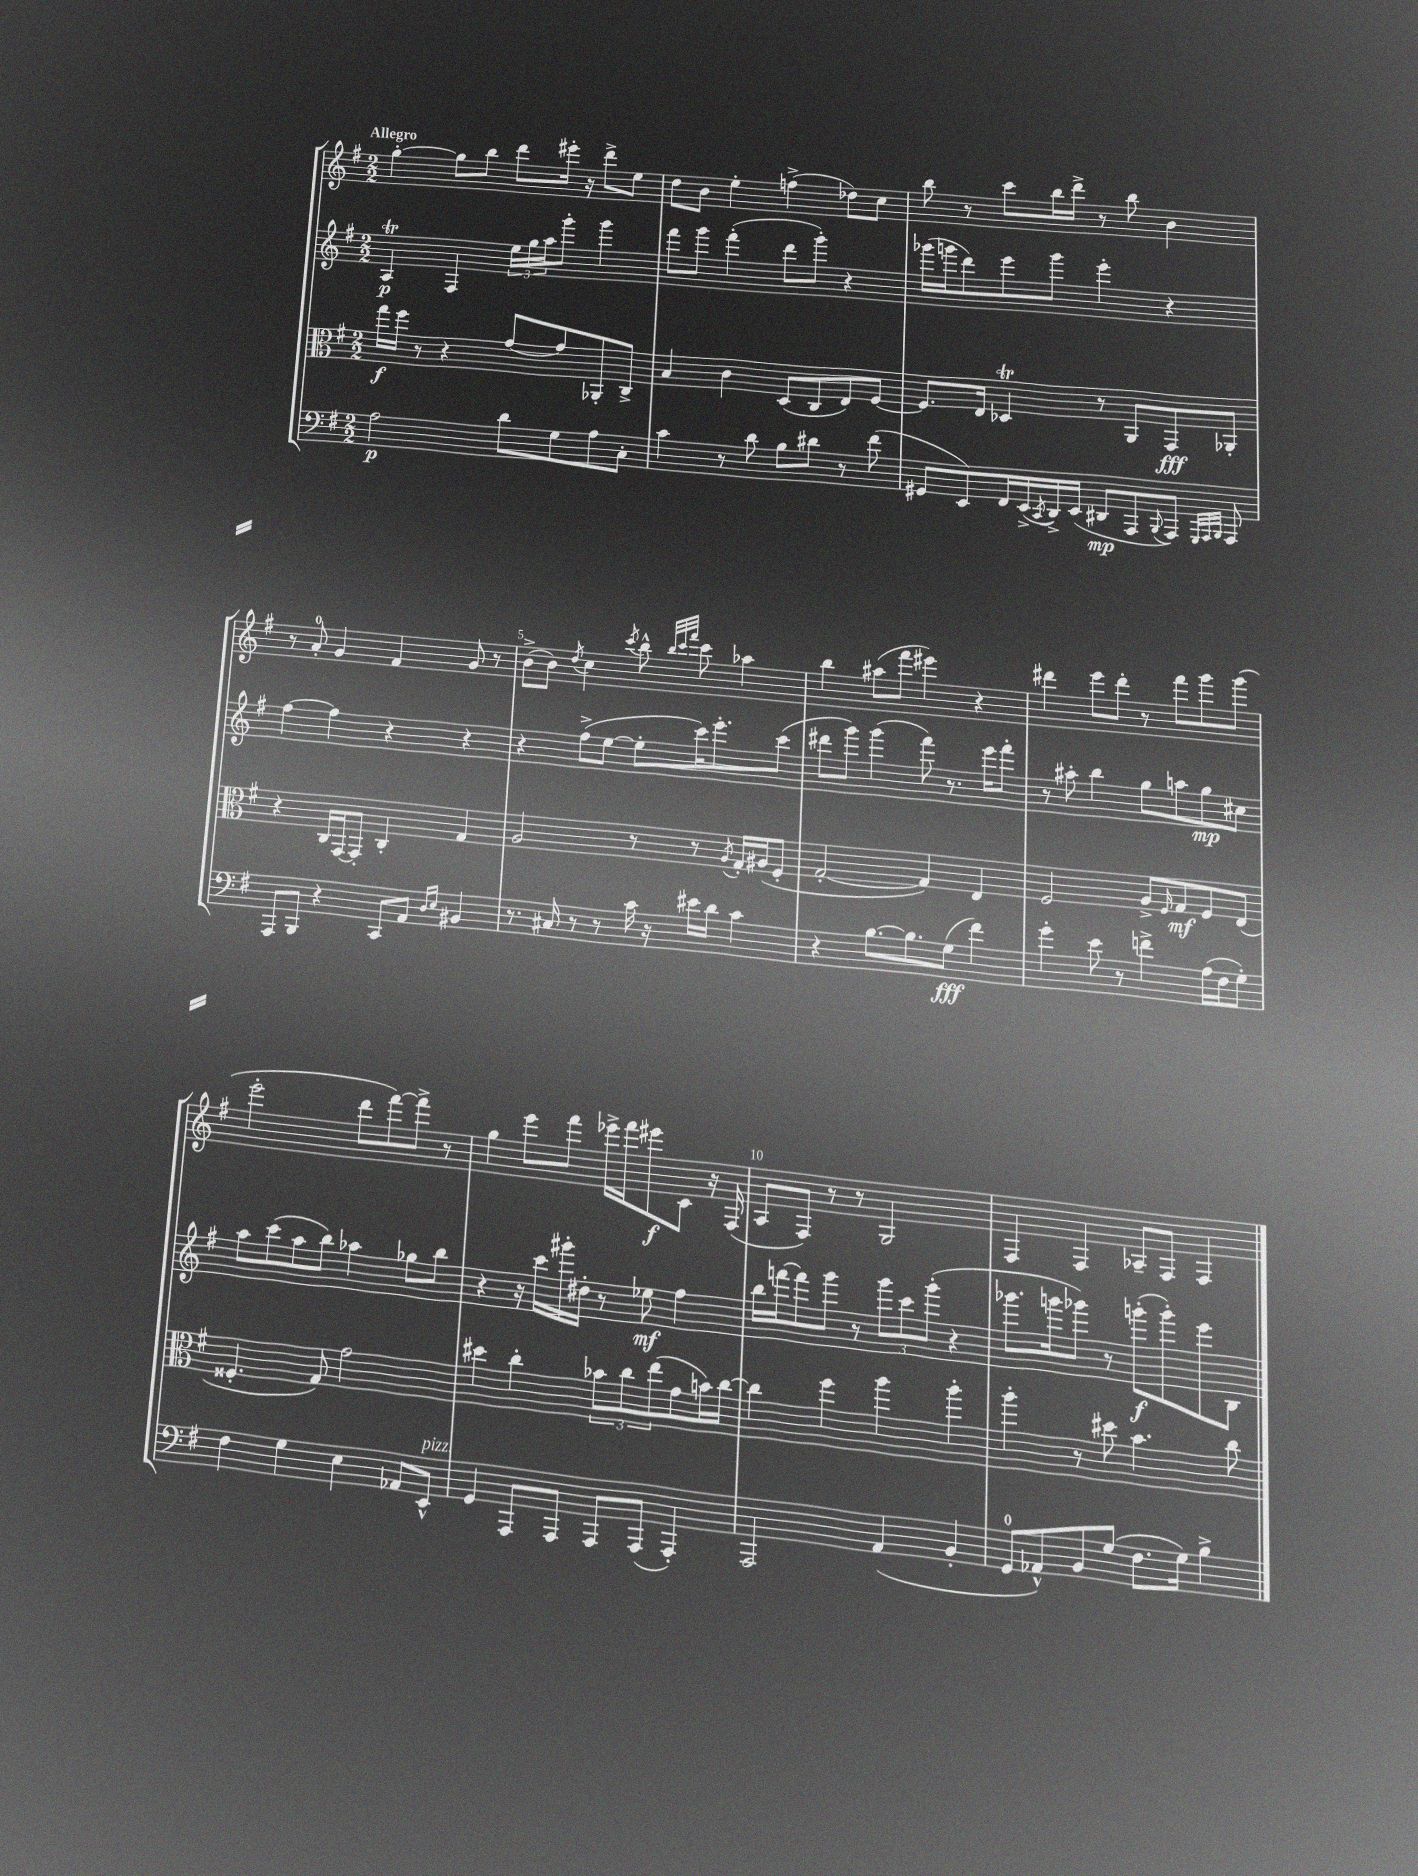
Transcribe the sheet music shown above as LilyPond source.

<<
\new StaffGroup <<
\new Staff = "s0" {
    \clef treble \key g \major \numericTimeSignature \time 2/2 \tempo "Allegro"
    g''4~-. g''8 b''8 d'''8 eis'''16-. r16 d'''8-> e''8 |
    d''8 b'8 e''4-. f''4->( des''8) c''8 |
    b''8 r8 c'''8 b''16 d'''16-> r8 b''8 b'4 |
    r8 a'8-0-. g'4 fis'4 g'8 r8 |
    b'8->( b'8) \acciaccatura { d''8 } c''4 \acciaccatura { c'''8 } b''8-^ \grace { b''32 c'''32 fis'''32 } c'''8 aes''4 |
    b''4 ais''8( fis'''8 eis'''4) r4 |
    dis'''4 e'''8 dis'''8-. r8 fis'''8 g'''8 g'''8( |
    e'''2-. d'''8 fis'''8~) fis'''8-> r8 |
    g''4 e'''8 fis'''8 ees'''16-> fis'''16 eis'''8\f c'8 r16 fis16( |
    a8 fis8) r8 r8 g2 |
    fis4 fis4 aes8-- fis8 fis4 \bar "|." |
}
\new Staff = "s1" {
    \clef treble \key g \major \numericTimeSignature \time 2/2
    a4\trill\p fis4 \tuplet 3/2 { e''16 g''16 a''16 } g'''8-. g'''4 |
    fis'''8 g'''8 fis'''4-.( d'''8 g'''8-.) r4 |
    ges'''16( g'''16 d'''8) e'''8 g'''8 e'''4-. r4 |
    fis''4~ fis''4 r4 r4 |
    r4 fis''8->( e''8~ e''8-. c'''16) e'''8.-. c'''8( |
    dis'''8 g'''8) g'''4( fis'''8) r8. e'''16 fis'''8-. |
    r8 ais''8-. b''4 g''8 a''8 g''8\mp cis''8 |
    a''8 c'''8( a''8 b''8) aes''4 ges''8 b''8 |
    r4 r16 c'''16 gis'''16-. dis''16-. r8 ees''8\mf fis''4 |
    b''16 f'''16~ f'''8 g'''8 r8 \tuplet 3/2 { g'''8 c'''8 g'''8-.( } r4 |
    ges'''8. g'''16 ges'''8) r8 g'''8-.\f( g'''8-.) e'''8 b8 \bar "|." |
}
\new Staff = "s2" {
    \clef alto \key g \major \numericTimeSignature \time 2/2
    g''16\f fis''16 r8 r4 g'8~ g'8 aes,8-. c8-> |
    b4 c'4 d8( c8 e8) fis8~ |
    fis8. e16 des4\trill r8 a,8 g,8\fff aes,8-. |
    r4 c16 g,16~ g,8-. c4-. g4 |
    a2 r8 r8 \acciaccatura { a8 } g16-. ais16( fis8-. |
    g2~-. g4) e4 |
    fis2 a8-> \grace { fis16 } g8\mf fis8 e8( |
    fisis4.-. g8) g'2 |
    dis''4 c''4-. \tuplet 3/2 { bes'8 c''8 e''8( } g'8 b'16) c''16~ |
    c''4 fis''4 a''4 a''4-. |
    a''4-. r8 dis''8 b'4. c''8 \bar "|." |
}
\new Staff = "s3" {
    \clef bass \key g \major \numericTimeSignature \time 2/2
    a2\p d'8 g8 a8 c8-. |
    c'4 r8 d'8 b8 dis'8 r8 fis'8( |
    gis,8 e,8) fis,16 e,16->( \acciaccatura { c,8 } d,16->) e,16( dis,8\mp a,,8 \appoggiatura { b,,8 } a,,8) \grace { g,,32 a,,32 b,,32 } a,,8 |
    a,,8 b,,8 r4 c,8 a,8 \grace { d16 e16 } bis,4 |
    r8. cis16 r8 r8 c'16 r16 eis'16 d'16 c'4 |
    r4 b8.~ b8. g8\fff( fis'4) |
    g'4-. e'8 r8 f'4-> a16( fis16 g8-.) |
    fis4 g4 e4 aes,8 e,8-^^\markup { \italic "pizz." } |
    g,4 a,,8 a,,8 a,,8 a,,8( a,,4-.) |
    a,,2 a,4( b,4-. |
    g,8-0 aes,8-^) b,8 g8( fis8. g16) b4-> \bar "|." |
}
>>
>>
\layout { \context { \Score \override BarNumber.break-visibility = ##(#f #t #t) barNumberVisibility = #(every-nth-bar-number-visible 5) } }
